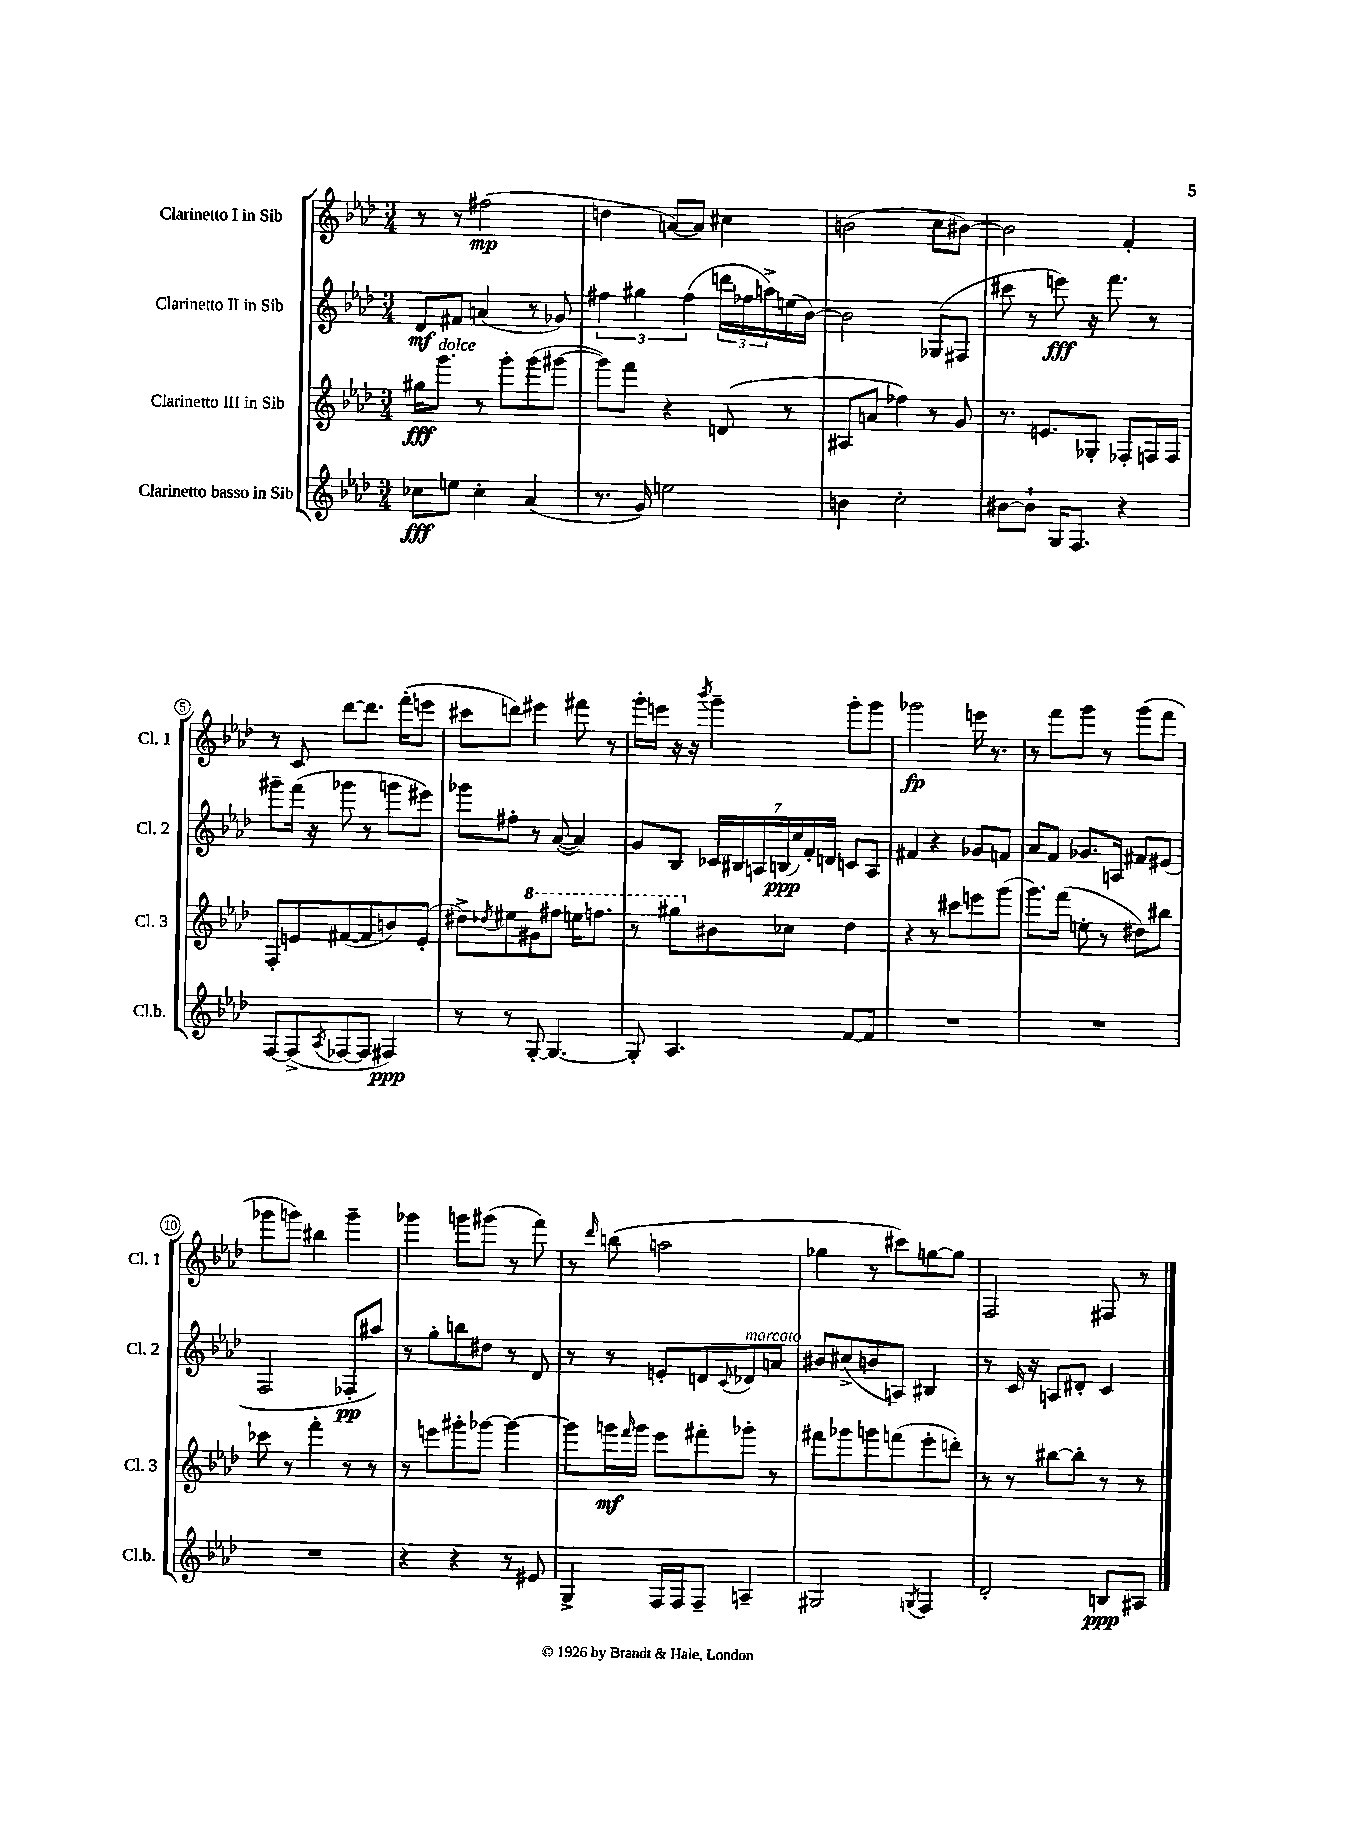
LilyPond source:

<<
\new StaffGroup <<
\new Staff = "s0" \with { instrumentName = "Clarinetto I in Sib" shortInstrumentName = "Cl. 1" } {
    \clef treble \key aes \major \numericTimeSignature \time 3/4
    r8 r8 fis''2\mp( |
    d''4 a'8~) a'8 cis''4 |
    b'2( c''8 bis'8~) |
    bis'2 f'4-. |
    r8 c'8 des'''8~ des'''8. f'''16-.( e'''8 |
    cis'''8 d'''8) eis'''4 fis'''8 r8 |
    g'''16-. e'''16 r16 r16 \acciaccatura { bes'''8 } g'''4-- g'''8-. g'''8 |
    ges'''2\fp e'''16 r8. |
    r8 f'''8 g'''8 r8 g'''8( f'''8 |
    ges'''8 g'''8) bis''4 g'''4-- |
    ges'''4 g'''8 gis'''8( r8 f'''8) |
    r8 \grace { des'''16 } b''8( a''2 |
    ges''4 r8 cis'''8) g''8~ g''8 |
    f2 fis8 r8 \bar "|." |
}
\new Staff = "s1" \with { instrumentName = "Clarinetto II in Sib" shortInstrumentName = "Cl. 2" } {
    \clef treble \key aes \major \numericTimeSignature \time 3/4
    des'8\mf fis'8 a'4( r8 ges'8) |
    \tuplet 3/2 { fis''4 gis''4 fis''4( } \tuplet 3/2 { d'''16 fes''16 a''16->) } e''16( bes'16~) |
    bes'2 ges8( fis8 |
    cis'''8 r8 e'''8\fff) r16 f'''8. r8 |
    gis'''8-- f'''16( r16 ges'''8 r8 g'''8 eis'''8) |
    ges'''8 fis''8-. r8 aes'8~( aes'4) |
    g'8 bes8 \tuplet 7/4 { ces'16 bis16 a16 b16\ppp( c''16) f'16-. d'16 } c'8 a8 |
    fis'4 r4 ges'8 f'8 |
    aes'8 f'8 ges'8. a16 fis'8 eis'8( |
    f2 fes8-.\pp ais''8) |
    r8 g''8-. b''8 dis''8 r8 des'8 |
    r8 r8 e'8-. d'8 \appoggiatura { c'8 } des'8^\markup { \italic "marcato" } a'8 |
    bis'8 cis''8->( b'8 a8) bis4 |
    r8 c'16 r16 a8 dis'8-. c'4 \bar "|." |
}
\new Staff = "s2" \with { instrumentName = "Clarinetto III in Sib" shortInstrumentName = "Cl. 3" } {
    \clef treble \key aes \major \numericTimeSignature \time 3/4
    gis''16\fff g'''8.^\markup { \italic "dolce" } r8 g'''8-. g'''8( gis'''8~ |
    gis'''8) f'''8 r4 d'8( r8 |
    ais8 a'8 fes''4) r8 g'8 |
    r8. e'8. ges8-. fes8-. f16 f16 |
    f8-. e'8 fis'8~( fis'8 b'8) e'8-.( |
    dis''8->) \acciaccatura { des''8 } eis''8 \ottava #1 gis''8 fis'''8 e'''16 f'''8. |
    r8 gis'''8 \ottava #0 bis'8 ces''8 des''4 |
    r4 r8 cis'''8 e'''8 g'''8( |
    g'''8.) f'''16( e''8-. r8 dis''8) bis''8 |
    ces'''8 r8 f'''4-. r8 r8 |
    r8 e'''8 gis'''8-. ges'''8~ ges'''4~ |
    ges'''8 g'''16\mf \grace { f'''16 } g'''16 ees'''8 fis'''8-. ges'''8-. r8 |
    fis'''8 ges'''8 g'''8 f'''8( ees'''8-. d'''8-.) |
    r8 r8 bis''8~ bis''8-. r8 r8 \bar "|." |
}
\new Staff = "s3" \with { instrumentName = "Clarinetto basso in Sib" shortInstrumentName = "Cl.b." } {
    \clef treble \key aes \major \numericTimeSignature \time 3/4
    ces''8\fff e''8 ces''4-. aes'4( |
    r8. g'16) e''2 |
    b'4 c''2-. |
    bis'8~ bis'8-! g16 f8. r4 |
    f8~ f8->( \acciaccatura { aes8 } fes8~ fes8 fis4\ppp) |
    r8 r8 g8~-. g4.~ |
    g8-. aes4. f'8~ f'8 |
    R2. |
    R2. |
    R2. |
    r4 r4 r8 eis'8 |
    g4-> f16 f16 f8-- a4-- |
    gis2 \acciaccatura { g8 } f4 |
    des'2-. b8\ppp ais8 \bar "|." |
}
>>
>>
\layout { \context { \Score \override BarNumber.stencil = #(make-stencil-circler 0.1 0.3 ly:text-interface::print) } }
